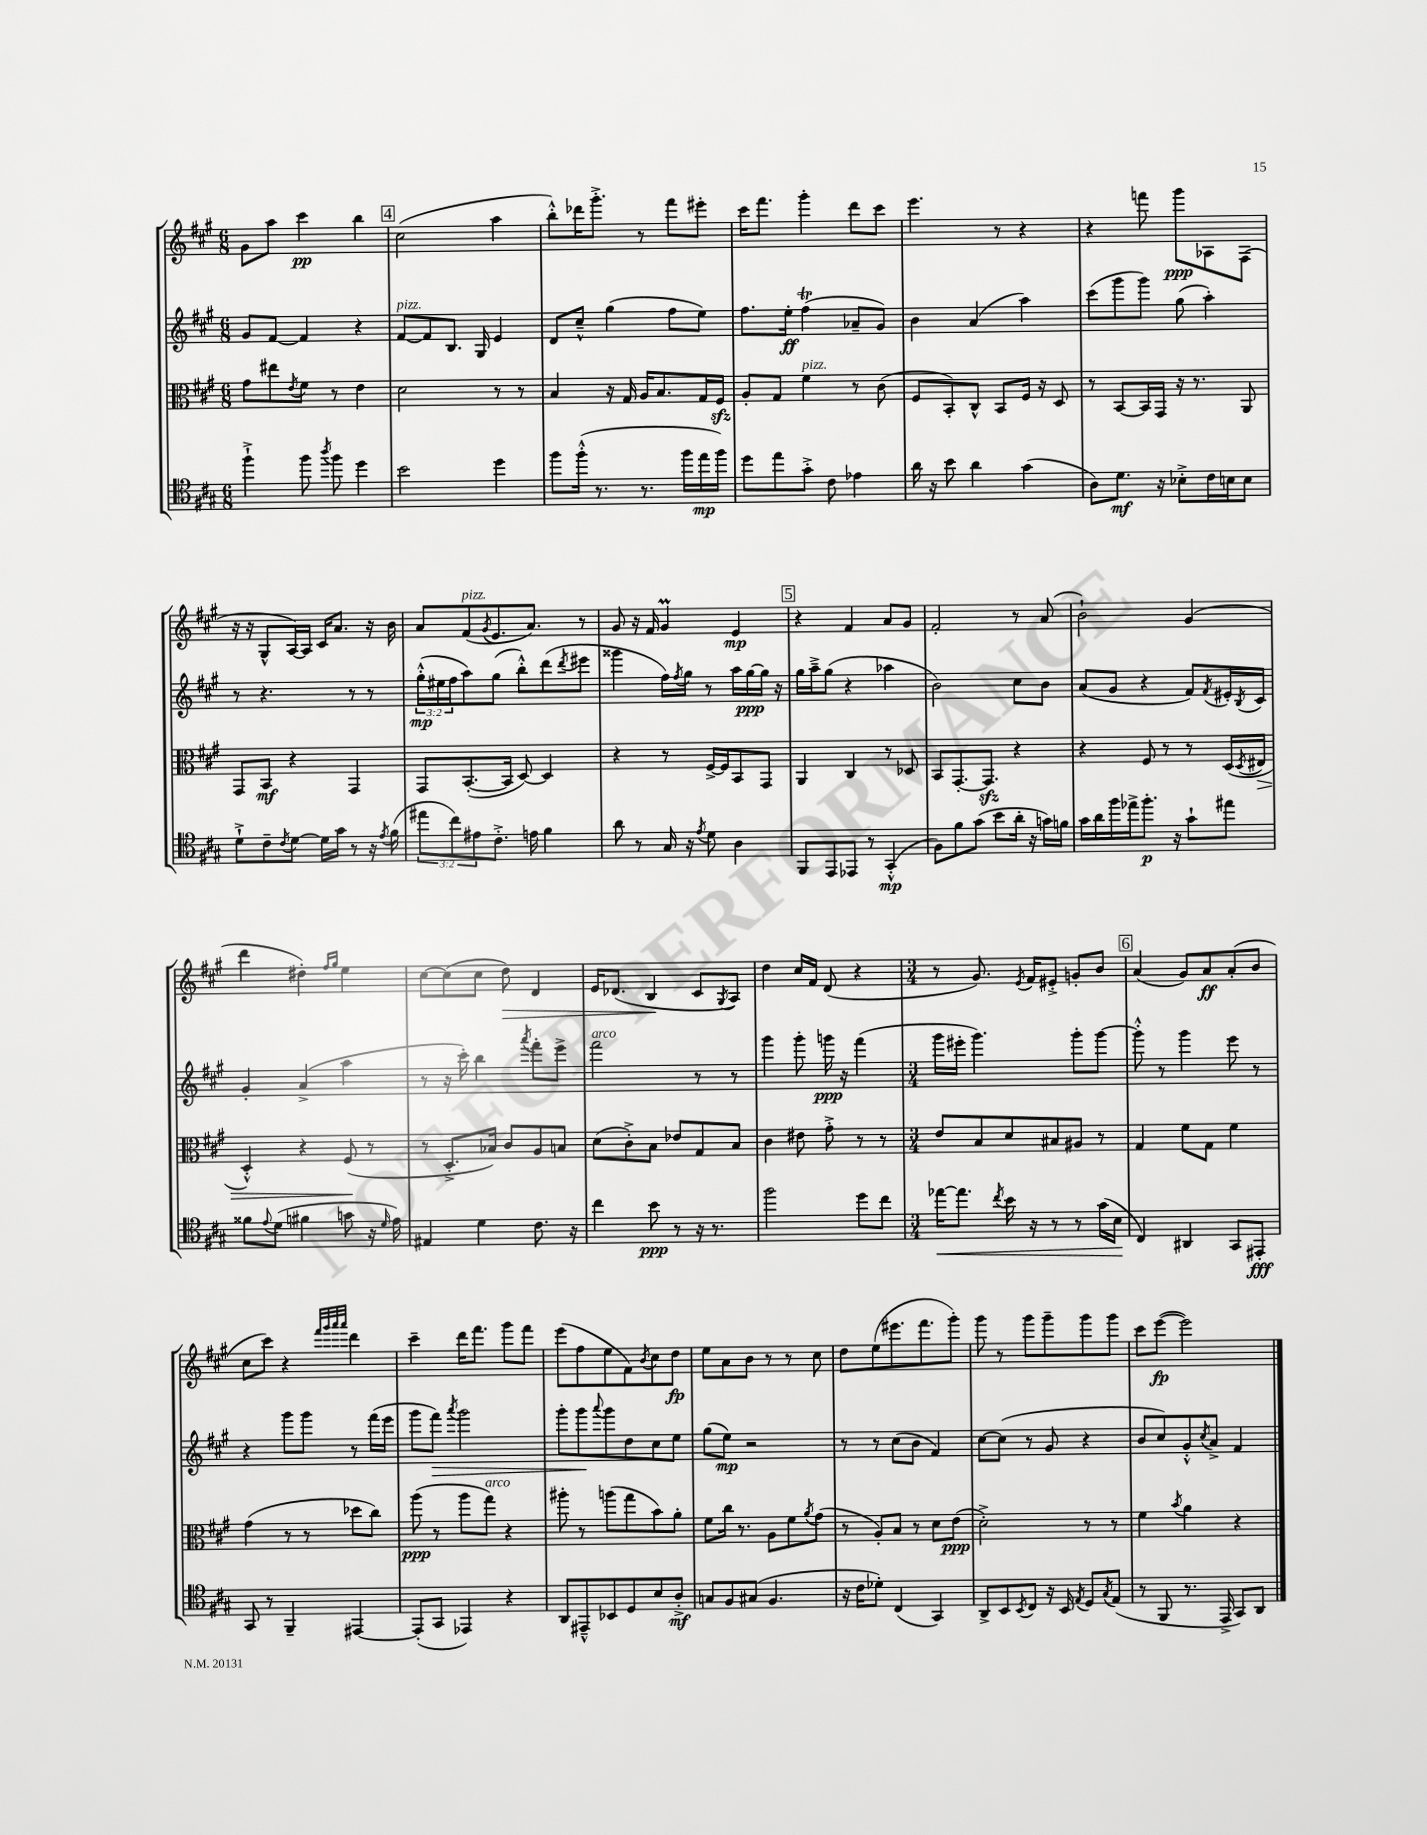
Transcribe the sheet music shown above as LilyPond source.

<<
\new StaffGroup <<
\new Staff = "s0" {
    \clef treble \key a \major \numericTimeSignature \time 6/8
    gis'8 a''8 cis'''4\pp b''4 |
    \mark \markup { \box "4" } cis''2( a''4 |
    b''8-.-^) des'''16 gis'''8.-.-> r8 fis'''8 eis'''8-. |
    cis'''16 fis'''8. gis'''4-. d'''8 cis'''8 |
    e'''4. r8 r4 |
    r4 f'''8 gis'''8\ppp aes8 fis8( |
    r16 r16 gis8-^ a16~) a16 cis'16 a'8. r16 b'16 |
    a'8 fis'8^\markup { \italic "pizz." }( \acciaccatura { gis'8 } e'8. a'8.) r8 |
    gis'8 r16 fis'16 gis'4\prall e'4\mp |
    \mark \markup { \box "5" } r4 fis'4 a'8 gis'8 |
    fis'2-. r8 a'8( |
    b'2-!) gis'4( |
    d'''4 dis''4-.) \grace { fis''16 gis''16 } e''4 |
    cis''8~ cis''8( cis''8 d''8\>) d'4 |
    e'16 des'8.( b4\! cis'8 \acciaccatura { gis8 } a8) |
    d''4 cis''16 fis'16 d'8( r4 |
    \numericTimeSignature \time 3/4 r8 gis'8.) \acciaccatura { e'8 } fis'16 eis'8-.-> g'8-. b'8 |
    \mark \markup { \box "6" } a'4( gis'8) a'8\ff a'8-.( b'8 |
    cis''8 cis'''8) r4 \grace { fis'''32 gis'''32 a'''32 a'''32 } d'''4 |
    cis'''4-- d'''16 fis'''8. gis'''8 fis'''8 |
    e'''8( fis''8 e''8 fis'8) \acciaccatura { b'8 } cis''8 d''8\fp |
    e''8 a'8 b'8 r8 r8 cis''8 |
    d''8 e''8( eis'''8. fis'''8. gis'''8-.) |
    gis'''8 r8 gis'''8 gis'''8-- gis'''8 gis'''8 |
    cis'''8 e'''8~\fp( e'''2) \bar "|." |
}
\new Staff = "s1" {
    \clef treble \key a \major \numericTimeSignature \time 6/8 \override Staff.TupletNumber.text = #tuplet-number::calc-fraction-text
    gis'8 fis'8~ fis'4 r4 |
    \mark \markup { \box "4" } fis'8~^\markup { \italic "pizz." } fis'8 b8. gis16 e'4 |
    d'8 cis''8---^ gis''4( fis''8 e''8) |
    fis''8. e''16-.\ff fis''4\trill( aes'8-- gis'8) |
    b'4 a'4( a''4) |
    cis'''8( gis'''8 gis'''8) gis''8( a''4-.) |
    r8 r4. r8 r8 |
    \tuplet 3/2 { gis''16-.-^\mp( eis''16 fis''16 } a''8) gis''8( b''8-.-^) d'''8( \acciaccatura { d'''8 } eis'''8 |
    gisis'''4 fis''16) \acciaccatura { fis''8 } gis''16 r8 a''16 gis''16~\ppp gis''16 r16 |
    \mark \markup { \box "5" } gis''16 a''16---> gis''8( r4 aes''4 |
    b'2) cis''8 b'8 |
    a'8( gis'8 r4 fis'8) \acciaccatura { fis'8 } eis'16-. \acciaccatura { b8 } cis'16 |
    gis'4-. a'4->( a''4 |
    r8 r16 cis'''16-.) b''4 \acciaccatura { a'''8 } fis'''8-. e'''8-> |
    fis'''2^\markup { \italic "arco" } r8 r8 |
    gis'''4 gis'''8-. g'''16\ppp r16 fis'''4( |
    \numericTimeSignature \time 3/4 gis'''16 eis'''16-. gis'''4.) gis'''8-. gis'''8~ |
    \mark \markup { \box "6" } gis'''8-.-^ r8 gis'''4 e'''8 r8 |
    r4 gis'''8 gis'''8 r8 fis'''16( e'''16 |
    gis'''8 fis'''8\>) \acciaccatura { a'''8 } gis'''2 |
    gis'''8-. gis'''8\! \appoggiatura { a'''8 } gis'''8 d''8 cis''8 e''8 |
    gis''8( e''8\mp) r2 |
    r8 r8 cis''8( b'8 fis'4) |
    cis''8~ cis''8( r8 gis'8 r4 |
    b'8 cis''8) gis'8-.-^ \acciaccatura { cis''8 } a'8-> fis'4 \bar "|." |
}
\new Staff = "s2" {
    \clef alto \key a \major \numericTimeSignature \time 6/8
    gis'8 eis''8 \acciaccatura { e'8 } fis'8 r8 e'4 |
    \mark \markup { \box "4" } d'2 r8 r8 |
    b4 r16 gis16 a16 b8. gis16 fis16\sfz |
    a8-. gis8 fis'4^\markup { \italic "pizz." } r8 cis'8( |
    fis8 b,8-.) cis8-^ b,8 fis16 r16 d8 |
    r8 b,8~ b,16 gis,16 r16 r8. a,8 |
    gis,8 b,8\mf r4 gis,4 |
    gis,8 b,8.~-.( b,16 d8~) d4 |
    r4 r8 fis16~-> fis16 b,8 gis,8 |
    \mark \markup { \box "5" } a,4 cis4 r8 des8 |
    b,8 gis,8.~-. gis,8.\sfz r4 |
    r4 fis8 r8 r8 d16( \acciaccatura { d8 } eis16\> |
    d4-.-^) r4 fis8\!( r8 |
    r8 d8.-.-> bes16) cis'8 a8 b8 |
    d'8( cis'8-.->) b8 ees'8 gis8 b8 |
    cis'4 eis'8 gis'8-.-> r8 r8 |
    \numericTimeSignature \time 3/4 e'8 b8 d'8 bis8 ais8 r8 |
    \mark \markup { \box "6" } gis4 fis'8 gis8 fis'4 |
    gis'4( r8 r8 des''8 cis''8) |
    a''8\ppp( r8 a''8 gis''8^\markup { \italic "arco" }) r4 |
    ais''8-. r8 a''8( gis''8 b'8) a'8-. |
    fis'8 cis''16 r8. a8 fis'8 \acciaccatura { a'8 } gis'8( |
    r8 a8-.) b8 r8 d'8 e'8\ppp( |
    d'2-.->) r8 r8 |
    fis'4 \acciaccatura { b'8 } a'4 r4 \bar "|." |
}
\new Staff = "s3" {
    \clef tenor \key a \major \numericTimeSignature \time 6/8 \override Staff.TupletNumber.text = #tuplet-number::calc-fraction-text
    fis''4-!-> fis''8 \acciaccatura { a''8 } fis''8 d''4 |
    \mark \markup { \box "4" } b'2 d''4 |
    fis''8 fis''16-.-^( r8. r8. fis''16 e''16\mp fis''16) |
    d''8 e''8 gis'8-.-> cis'8 ees'4 |
    a'16 r16 b'8 a'4 gis'4( |
    a8) d'8.\mf r16 bes8-.-> cis'16 b16 b8 |
    d'8-!-> cis'8-- \acciaccatura { cis'8 } d'8~ d'16 gis'16 r8 r16 \acciaccatura { e'8 } fis'16( |
    \tuplet 3/2 { eis''8 cis''8) eis'8 } cis'8.-.-> e'16 fis'4 |
    a'8 r8 gis16 r16 \acciaccatura { e'8 } d'8 a4 |
    \mark \markup { \box "5" } fis,8 e,8 ees,8 r8 gis,4-.-^\mp( |
    fis8) fis'8 gis'8( b'8 a'16-. r16 g'16) f'16 |
    gis'16 a'16 fis''16 ees''16-> fis''8.-.\p r16 gis'8-! eis''8 |
    fisis'8 \appoggiatura { e'8 } d'8( fis'4 g'8 r16 \grace { d'16 } e'16) |
    eis4 d'4 cis'8. r16 |
    cis''4 b'8\ppp r8 r16 r8. |
    fis''2 d''8 cis''8 |
    \numericTimeSignature \time 3/4 ees''16~\< ees''8. \acciaccatura { cis''8 } b'16 r16 r8 r8 gis'16( b16\! |
    \mark \markup { \box "6" } cis4) ais,4 gis,8 eis,8-.\fff |
    gis,8 r8 fis,4-- eis,4~ |
    eis,8-.( gis,8 ees,4) r4 |
    a,8 eis,8---^ bes,8 d8 b8 a8-.->\mf |
    g8 fis8 gis8( fis4. |
    r16 cis'16 des'8-.) cis4( gis,4) |
    a,8-> b,8 \acciaccatura { b,8 } cis8 r16 b,16 \acciaccatura { e8 } d8 \acciaccatura { gis8 } e8( |
    r8 fis,8 r8. e,16-> gis,8) a,8 \bar "|." |
}
>>
>>
\layout { \context { \Score \remove "Bar_number_engraver" } }
